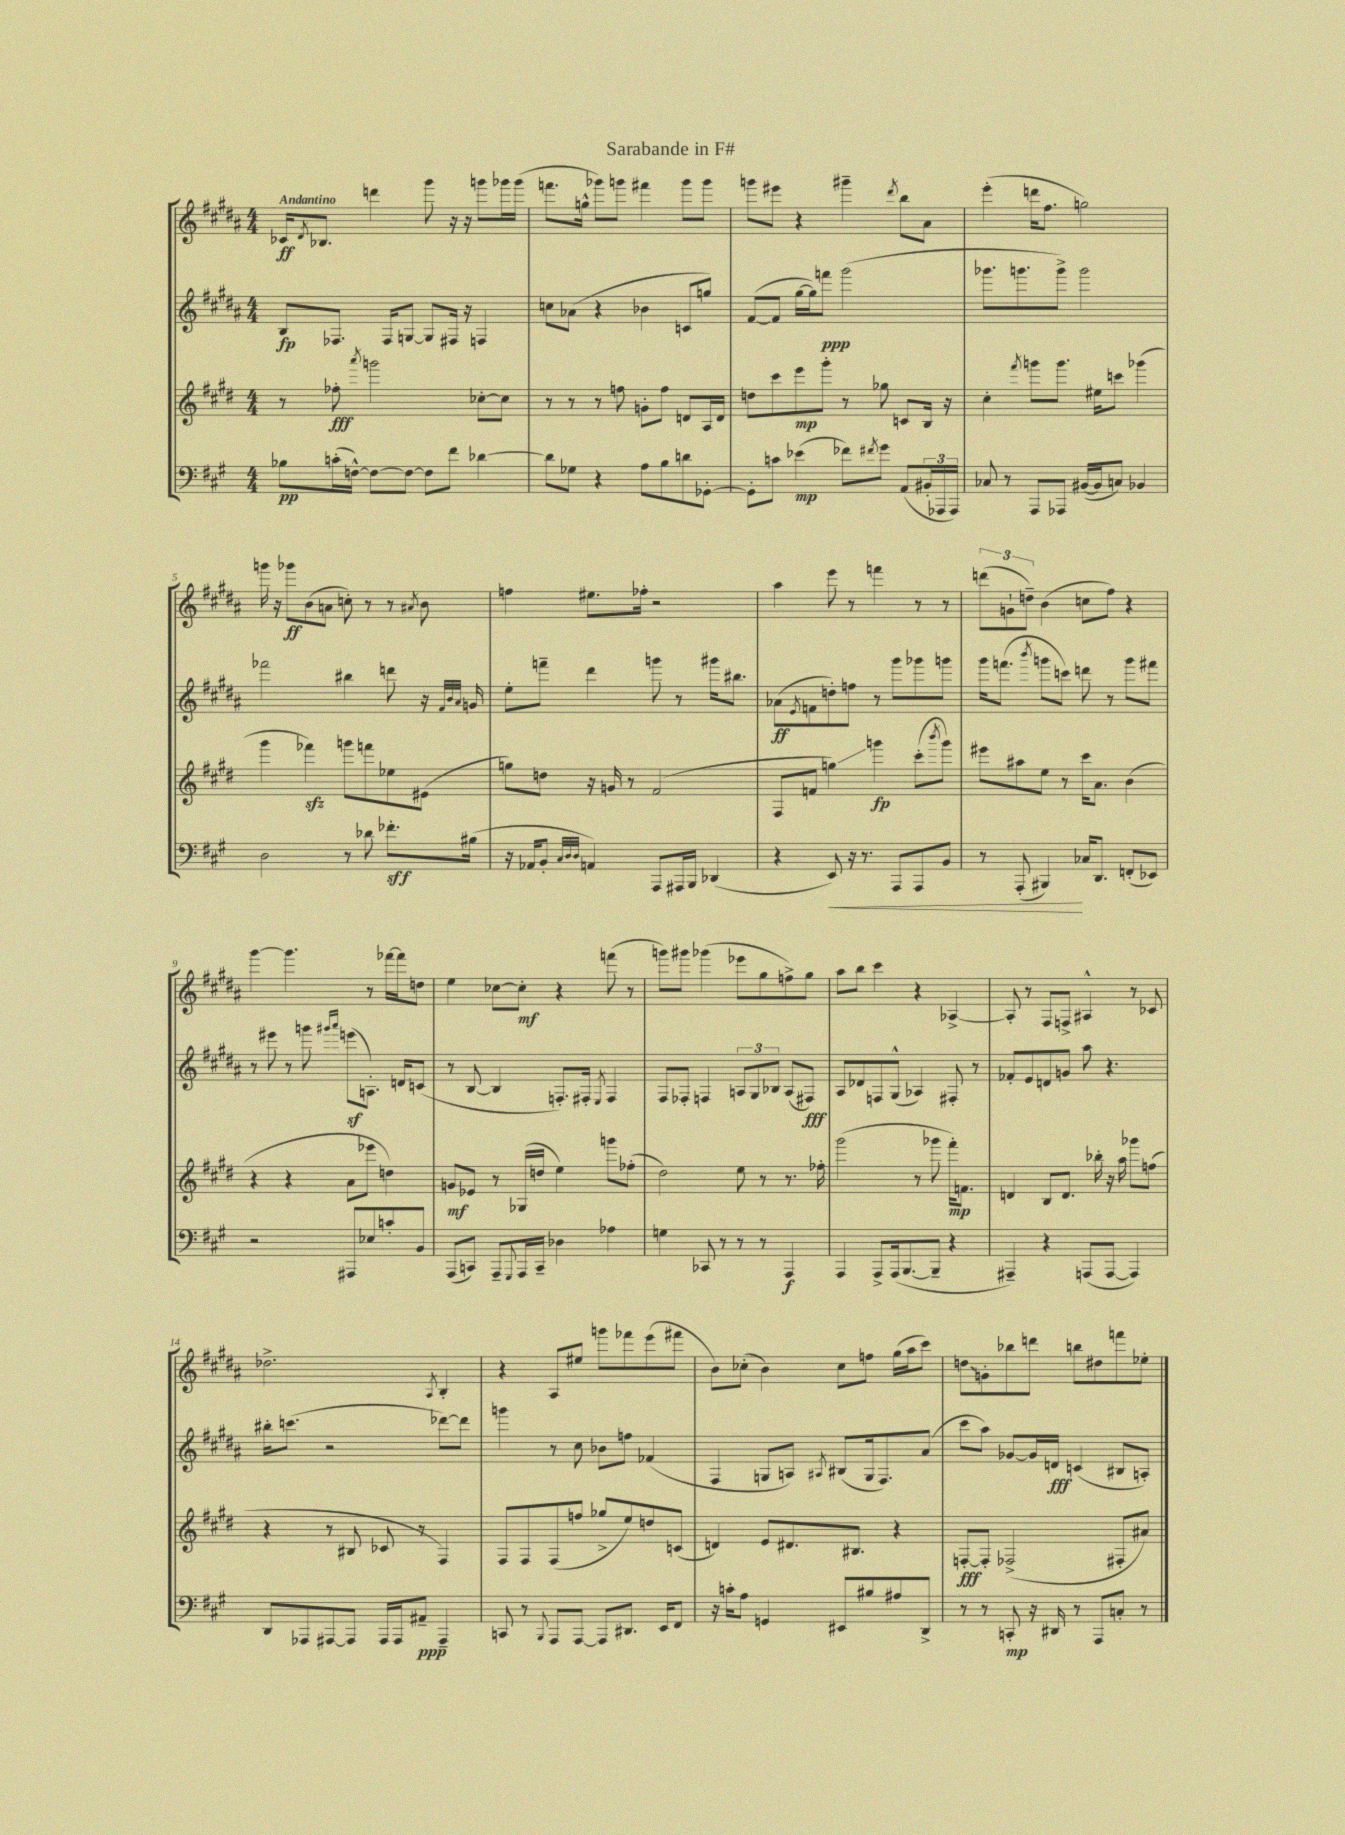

**kern	**kern	**kern	**kern
*staff4	*staff3	*staff2	*staff1
*clefF4	*clefG2	*clefG2	*clefG2
*k[f#c#g#]	*k[f#c#g#d#]	*k[f#c#g#d#a#]	*k[f#c#g#d#a#]
*M4/4	*M4/4	*M4/4	*M4/4
8B-	8r	8B	16c-
.	.	.	8qd#
.	.	.	8.B-
(16c'	8ff-'	8.F-	.
[16F^^)	.	.	.
.	8qaaa	.	.
8F_	2ggg	.	4ddd
.	.	16F-	.
8F_	.	[8G	.
8F]	.	8G]	8ggg#
8f#	.	16F#	16r
.	.	16r	16r
[4d-	[8cc-'	4F	8ggg
.	8cc-]	.	16ggg-
.	.	.	(16ggg-
=	=	=	=
8d-]	8r	8cc	8.fff
8G-	8r	(8a-	.
.	.	.	16gg^^
4r	8r	4r	8ggg-)
.	8ff	.	8ggg
8A	8g'	4b-	4fff#
8B	8ff	.	.
8d	8d	8c	8ggg
[8GG-'	16A	8gg)	8ggg
.	16d	.	.
=	=	=	=
8GG-']	8dd	([8f#	8ggg
8c	8ccc#	8f#]	8eee#
(4e-	8eee	[16gg#	4r
.	.	16gg#])	.
.	8ggg#'	8fff	.
8f-)	8r	(2ggg#	4ggg#~
8qf#	.	.	.
8g#	8gg-	.	.
.	.	.	8qddd#
(8AA	8c	.	8bb
24BB#'	16B	.	8a#
24AAA-	.	.	.
.	16r	.	.
24AAA-)	.	.	.
=	=	=	=
8C-	4cc#'	8.ggg-	(4eee'
8r	.	.	.
.	.	8.ggg	.
.	8qfff#	.	.
8AAA	8ggg	.	16ddd
.	.	.	8.ff#
8AAA-	8.ggg	8ggg^)	.
([16BB#	.	2ggg	2gg)
16BB#]	16ee#	.	.
8C)	8ccc	.	.
4BB-	(4ggg-	.	.
=	=	=	=
2D	4ggg#	2fff-	16ggg
.	.	.	16r
.	.	.	8ggg-
.	4fff-)	.	(8b
.	.	.	8a
8r	8ggg	4bb#	8cc')
8d-	8fff	.	8r
8.f-'	8ee-	8ddd	8r
.	.	.	8qa#
.	(8e#	16r	8b
.	.	32qqf#	.
.	.	32qqb	.
.	.	32qqa#	.
(16B#	.	16g	.
=	=	=	=
16r	8gg)	8ee'	4ff
16AA-	.	.	.
8BB'	8dd	8fff~	.
32qqC#	.	.	.
32qqD	.	.	.
32qqD	.	.	.
4AA)	16r	4ddd#	8.ee#
.	16g	.	.
.	8r	.	.
.	.	.	16ff-'
8AAA	(2f#	8ggg	2r
16AAA#	.	8r	.
16BBB	.	.	.
(4DD-	.	16ggg#	.
.	.	8.bb#	.
=	=	=	=
4r	8F#	(8a-	4aa#
.	.	8qe	.
.	8f	8f	.
8EE)	4gg)	8dd')	8eee
16r	.	8ff	8r
8.r	.	.	.
.	4ggg	8r	4fff
8AAA	.	8ggg#	.
8AAA	(8ccc#'	8ggg-	8r
.	8qbbb	.	.
8BB	8ggg)	8ggg	8r
=	=	=	=
8r	8eee#	16ggg#	(12ddd
.	.	(8.fff	.
.	.	.	12g`
(8AAA'	8aa#	.	.
.	.	.	12dd~)
.	.	8qbbb	.
4BBB#)	8ee	8ggg	(4b
.	8r	8ccc)	.
16C-	16ccc#	8ddd	8cc
8.DD	8.a	.	.
.	.	8r	8ff#)
(8FF'	(4b	8ggg	4r
8EE-)	.	8fff#	.
=	=	=	=
2r	4r	8r	[4ggg#
.	.	8eee#	.
.	4r	8r	4.ggg#]
.	.	8ggg	.
.	.	16qqggg#	.
.	.	16qqaaa#	.
8AAA#	8a	(8eee	.
8E-	8eee-	8.A')	8r
8c'	4dd)	.	[16fff-
.	.	16d	16fff-]
8BB	.	(8c	8dd
=	=	=	=
(8AAA	8g	8r	4ee
8CC)	8e-	[8B	.
8AAA~	8r	4B]	[8cc-
8qqGGG#	.	.	.
16AAA	(16G-	.	8cc-']
16CC~	16dd	.	.
4D-	4ee)	8.F')	4r
.	.	16F#'	.
.	.	8qE	.
4A-	8ggg	4F#	(8fff
.	(8ff-'	.	8r
=	=	=	=
4G	2dd#)	8F#	8ggg)
.	.	8F-'	8ggg#
8CC-	.	4F	(4ggg-
8r	.	.	.
8r	8ee	12A	8eee-
.	.	12G#	.
8r	8r	.	8gg#
.	.	12B-	.
4AAA	8.r	(8A	8ff^)
.	.	8F#)	8gg#
.	16ff-'	.	.
=	=	=	=
4AAA	(2ggg#	8A#	8aa#
.	.	8d-	8bb
8AAA^	.	8F	4ccc#
(16AAA	.	(8G#^^	.
[8.BBB	.	.	.
.	8r	4A-)	4r
8BBB~]	8ggg-	.	.
4r	16fff#')	8F#'	[4A-^
.	8.f	.	.
.	.	8r	.
=	=	=	=
4AAA#~)	4d	8f-'	8A-']
.	.	8e	8r
4r	8B	8d	8F#
.	8.d	8g	8F^
(8AAA	.	8aa#	4A#^^
.	16bb-'	.	.
[8AAA	16r	4.r	.
.	16aa	.	.
4AAA])	8ggg-	.	8r
.	(8ff	.	8c-
=	=	=	=
8DD	4r	16bb#'	2.dd-^
.	.	(8.ccc	.
8AAA-	.	.	.
[8AAA#	8r	2r	.
8AAA#]	8B#	.	.
16AAA#	8c-	.	.
16AAA#	.	.	.
8AA#~	8r	.	.
.	.	.	8qA#
4AAA#~	4F#)	[8ddd-)	4B'
.	.	8ddd-]	.
=	=	=	=
8CC	8F#	4ggg	4r
8r	8F#	.	.
8qqBBB	.	.	.
8AAA	(8F#	8r	8A#
[8AAA	8ff	8cc#	8ee#
8AAA]	8gg-^	8b-	8ggg
8.DD#	8ee)	8ff	8fff-
.	8dd	(4f-	(8eee
16EE	.	.	.
8FF#	(8c	.	8fff#
=	=	=	=
16r	4d)	4F#	8b)
16c'	.	.	.
8A	.	.	(8cc-'
4GG	8e	8G	4b)
.	8.d#	8A)	.
.	.	8qA#	.
8EE#	.	(8B#	8cc-
.	8.B#	.	.
8B#	.	16G	8ff
.	.	8.F#)	.
8A#	4r	.	(16gg#
.	.	.	16aa#
8DD^	.	(8a#	8ccc#)
=	=	=	=
8r	[8F'	8ccc#	8dd
8r	8F']	8aa#)	8g'
8CC'	(2F-^	[8g-	8bb-
16r	.	16g-]	8ddd
16DD#	.	16d	.
8r	.	(4c	8bb
8AAA	.	.	8dd#
8C'	8F#'	8B#	8fff
8r	8a#)	8A')	8ee-'
==	==	==	==
*-	*-	*-	*-
